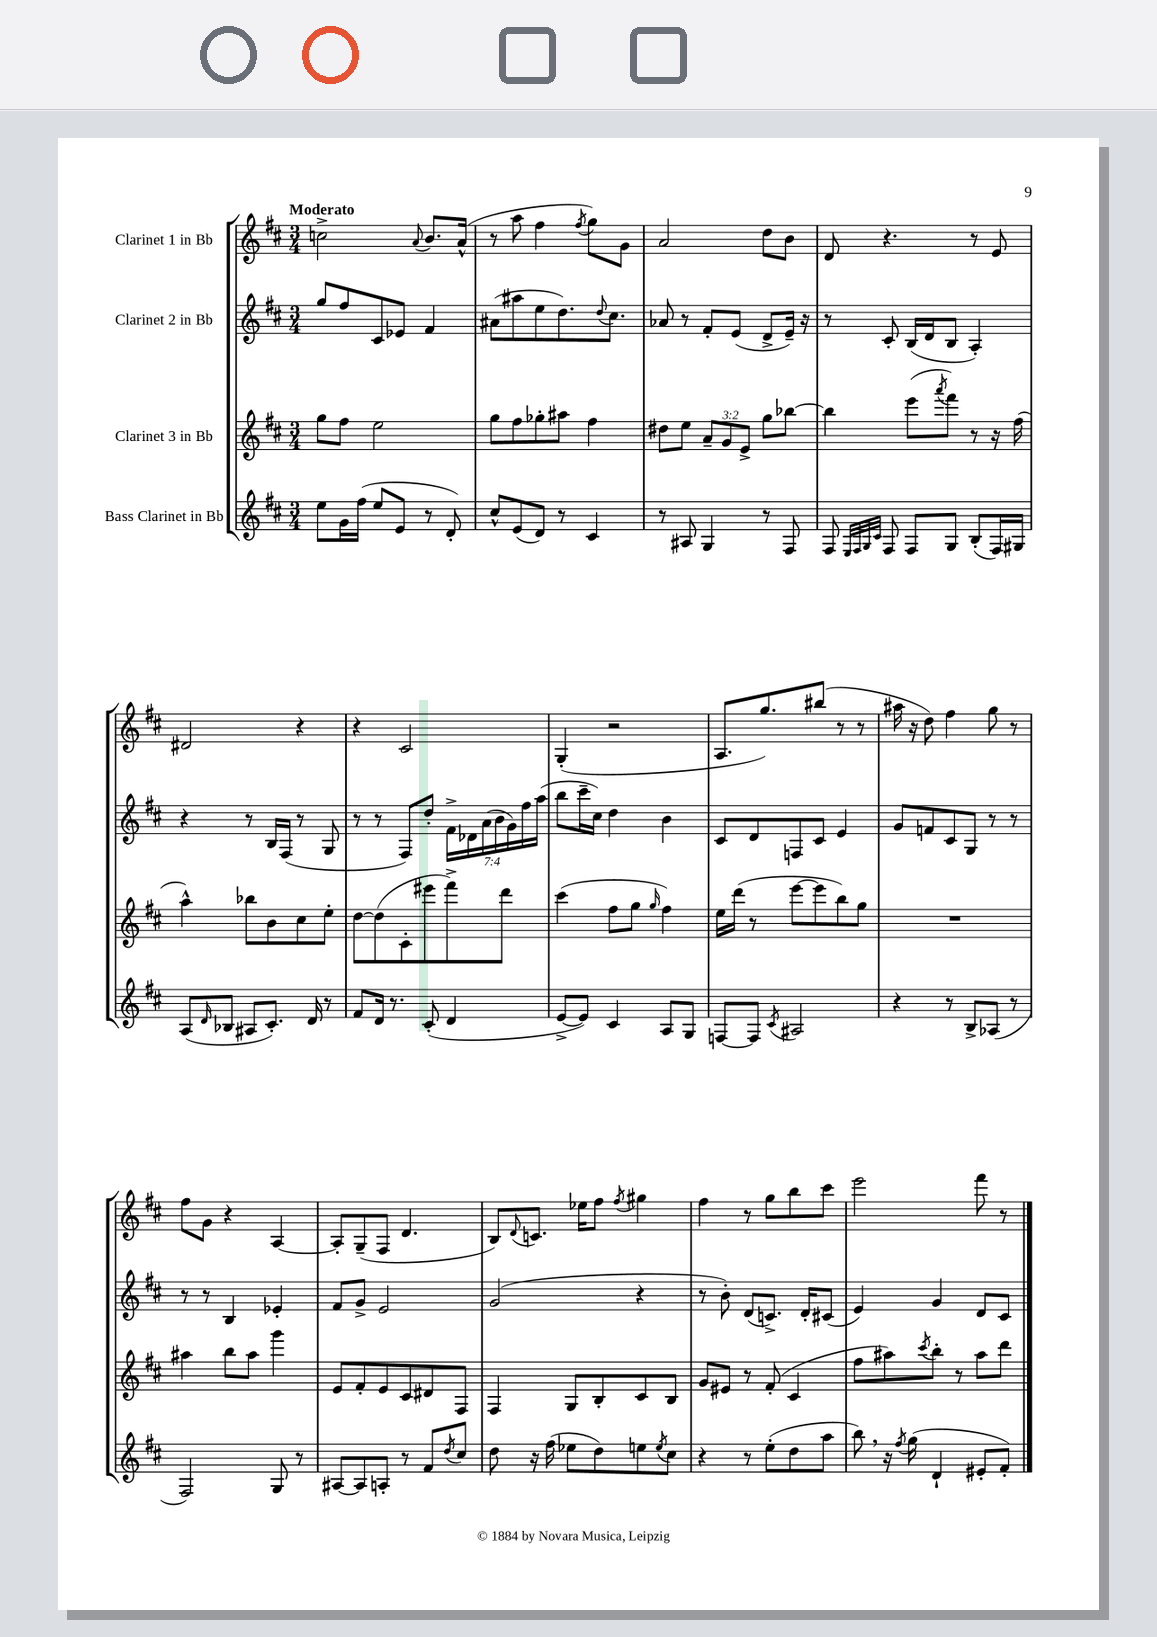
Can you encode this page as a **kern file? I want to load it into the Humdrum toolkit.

**kern	**kern	**kern	**kern
*part4	*part3	*part2	*part1
*staff4	*staff3	*staff2	*staff1
*I"Bass Clarinet in Bb	*I"Clarinet 3 in Bb	*I"Clarinet 2 in Bb	*I"Clarinet 1 in Bb
*clefG2	*clefG2	*clefG2	*clefG2
*k[f#c#]	*k[f#c#]	*k[f#c#]	*k[f#c#]
*M3/4	*M3/4	*M3/4	*M3/4
=1	=1	=1	=1
!	!	!	!LO:TX:a:B:t=Moderato
8ee\L	8gg\L	8gg/L	2ccn^\
16g\L	8ff#\J	8ff#/	.
(16ff#\JJ	.	.	.
8ee/L	2ee\	8c#/	.
8e/J	.	8e-X/J	.
.	.	.	8qqa/
8r	.	4f#/	8.b/L
8d'/)	.	.	.
.	.	.	(16a^^/Jk
=2	=2	=2	=2
8cc#^^/L	8gg\L	(8a#X\L	8r
(8e/	8ff#\	8aa#X\	8aa\
8d/J)	8gg-X'\	8ee\	4ff#\
8r	8aa#X\J	8.dd\)	.
.	.	.	8qff#/
4c#/	4ff#\	.	8gg\L)
.	.	8qqdd/	.
.	.	8.cc#\J	.
.	.	.	8g\J
=3	=3	=3	=3
8r	8dd#X\L	8a-X/	2a/
8A#X/	8ee\J	8r	.
4G/	12a~/L	8f#'/L	.
.	12g/	.	.
.	.	(8e/J	.
.	12e^/J	.	.
8r	8gg\L	8d^/L	8dd\L
8F#/	[8bb-X\J	16e~/Jk)	8b\J
.	.	16r	.
=4	=4	=4	=4
8F#/	4bb-\]	8r	8d/
32qqE/LLL	.	.	.
32qqF#/	.	.	.
32qqG/	.	.	.
32qqc#/JJJ	.	.	.
8F#/	.	8c#'/	4.r
8F#/L	(8eee\L	(16B/LL	.
.	.	16d/J	.
.	8qaaa/	.	.
8G/J	8fff#\J)	8B/J	.
(8B'/L	8r	4A'/)	8r
16F#/L)	16r	.	8e/
16G#X/JJ	(16ff#\	.	.
!!LO:LB:g=z
=5	=5	=5	=5
(8A/L	4aa^^\)	4r	2d#X/
16qqd/	.	.	.
8B-X/J	.	.	.
8A#X/L	8bb-X\L	8r	.
8.c#'/J)	8b\	16B/LL	.
.	.	(16F#/JJ	.
.	8cc#\	8r	4r
16d/	.	.	.
8r	8ee'\J	8G/	.
=6	=6	=6	=6
8f#/L	[8dd\L	8r	4r
16d/Jk	(8dd\]	8r	.
8.r	.	.	.
.	8c#'\	8F#/L)	2c#/
(8c#'/	8eee#X\	8dd'/J	.
4d/	8fff#^\)	28f#^\LL	.
.	.	28d-X\	.
.	.	(28a\	.
.	.	28b\	.
.	8ddd\J	.	.
.	.	28g\)	.
.	.	28ff#\	.
.	.	(28aa\JJ	.
=7	=7	=7	=7
[8e^/L	(4ccc#\	8bb\L	(4G'/
8e/J])	.	16ccc#~\L	.
.	.	16cc#\JJ)	.
4c#/	8ff#\L	4dd\	2r
.	8gg\J	.	.
.	16qqgg/	.	.
8A/L	4ff#\)	4b\	.
8G/J	.	.	.
=8	=8	=8	=8
[8Fn/L	16ee\LL	8c#/L	8.A/L
.	(16ddd\JJ	.	.
8F/J]	8r	8d/	.
.	.	.	8.gg/)
8qc#/	.	.	.
2A#X/	[8eee\L	8Fn/	.
.	8eee\]	8c#/J	(8bb#X/J
.	8bb\)	4e/	8r
.	8gg\J	.	8r
=9	=9	=9	=9
4r	2.r	8g/L	16aa#X\
.	.	.	16r
.	.	8fn/	8dd\)
8r	.	8c#/	4ff#\
8B^/L	.	8G/J	.
(8A-X/J	.	8r	8gg\
8r	.	8r	8r
!!LO:LB:g=z
=10	=10	=10	=10
2F#/)	4aa#X\	8r	8ff#\L
.	.	8r	8g\J
.	8bb\L	4B/	4r
.	8aa#\J	.	.
8G/	4ggg\	4e-X'/	[4A/
8r	.	.	.
=11	=11	=11	=11
[8A#X/L	8e/L	8f#/L	8A'/L]
8A#/]	8f#'/	8g^/J	(8G~/
8An'/J	8e/	2e/	8F#/J
8r	8c#/	.	4.d/
8f#/L	8d#X/	.	.
8qdd/	.	.	.
8cc#/J	8F#/J	.	.
=12	=12	=12	=12
8dd\	4F#/	(2g/	8B/L)
.	.	.	8qqd/
16r	.	.	8.cn/J
(16ff#\	.	.	.
8ee-X\L	8G/L	.	.
.	.	.	16ee-X\KL
8dd\)	8B'/	.	8ff#\J
.	.	.	8qff#/
8een\	8c#/	4r	4gg#X\
8qee/	.	.	.
8cc#\J	8B/J	.	.
=13	=13	=13	=13
4r	8g/L	8r	4ff#\
.	8e#X/J	8b'\)	.
8r	8r	(8d/L	8r
(8ee'\L	(8f#'/	8.cn^/J)	8gg\L
8dd\	4c#/	.	8bb\
.	.	16d'/KL	.
8aa\J	.	(8c#X/J	8ccc#\J
=14	=14	=14	=14
8bb,\)	8ff#\L	4e/)	2eee\
16r	8aa#X\)	.	.
8qff#/	.	.	.
(16gg\	.	.	.
.	8qccc#/	.	.
4d`/	8bb'\J	4g/	.
.	8r	.	.
8e#X'/L	8aa#\L	8d/L	8fff#\
8f#'/J)	8ddd\J	8c#/J	8r
==	==	==	==
*-	*-	*-	*-
